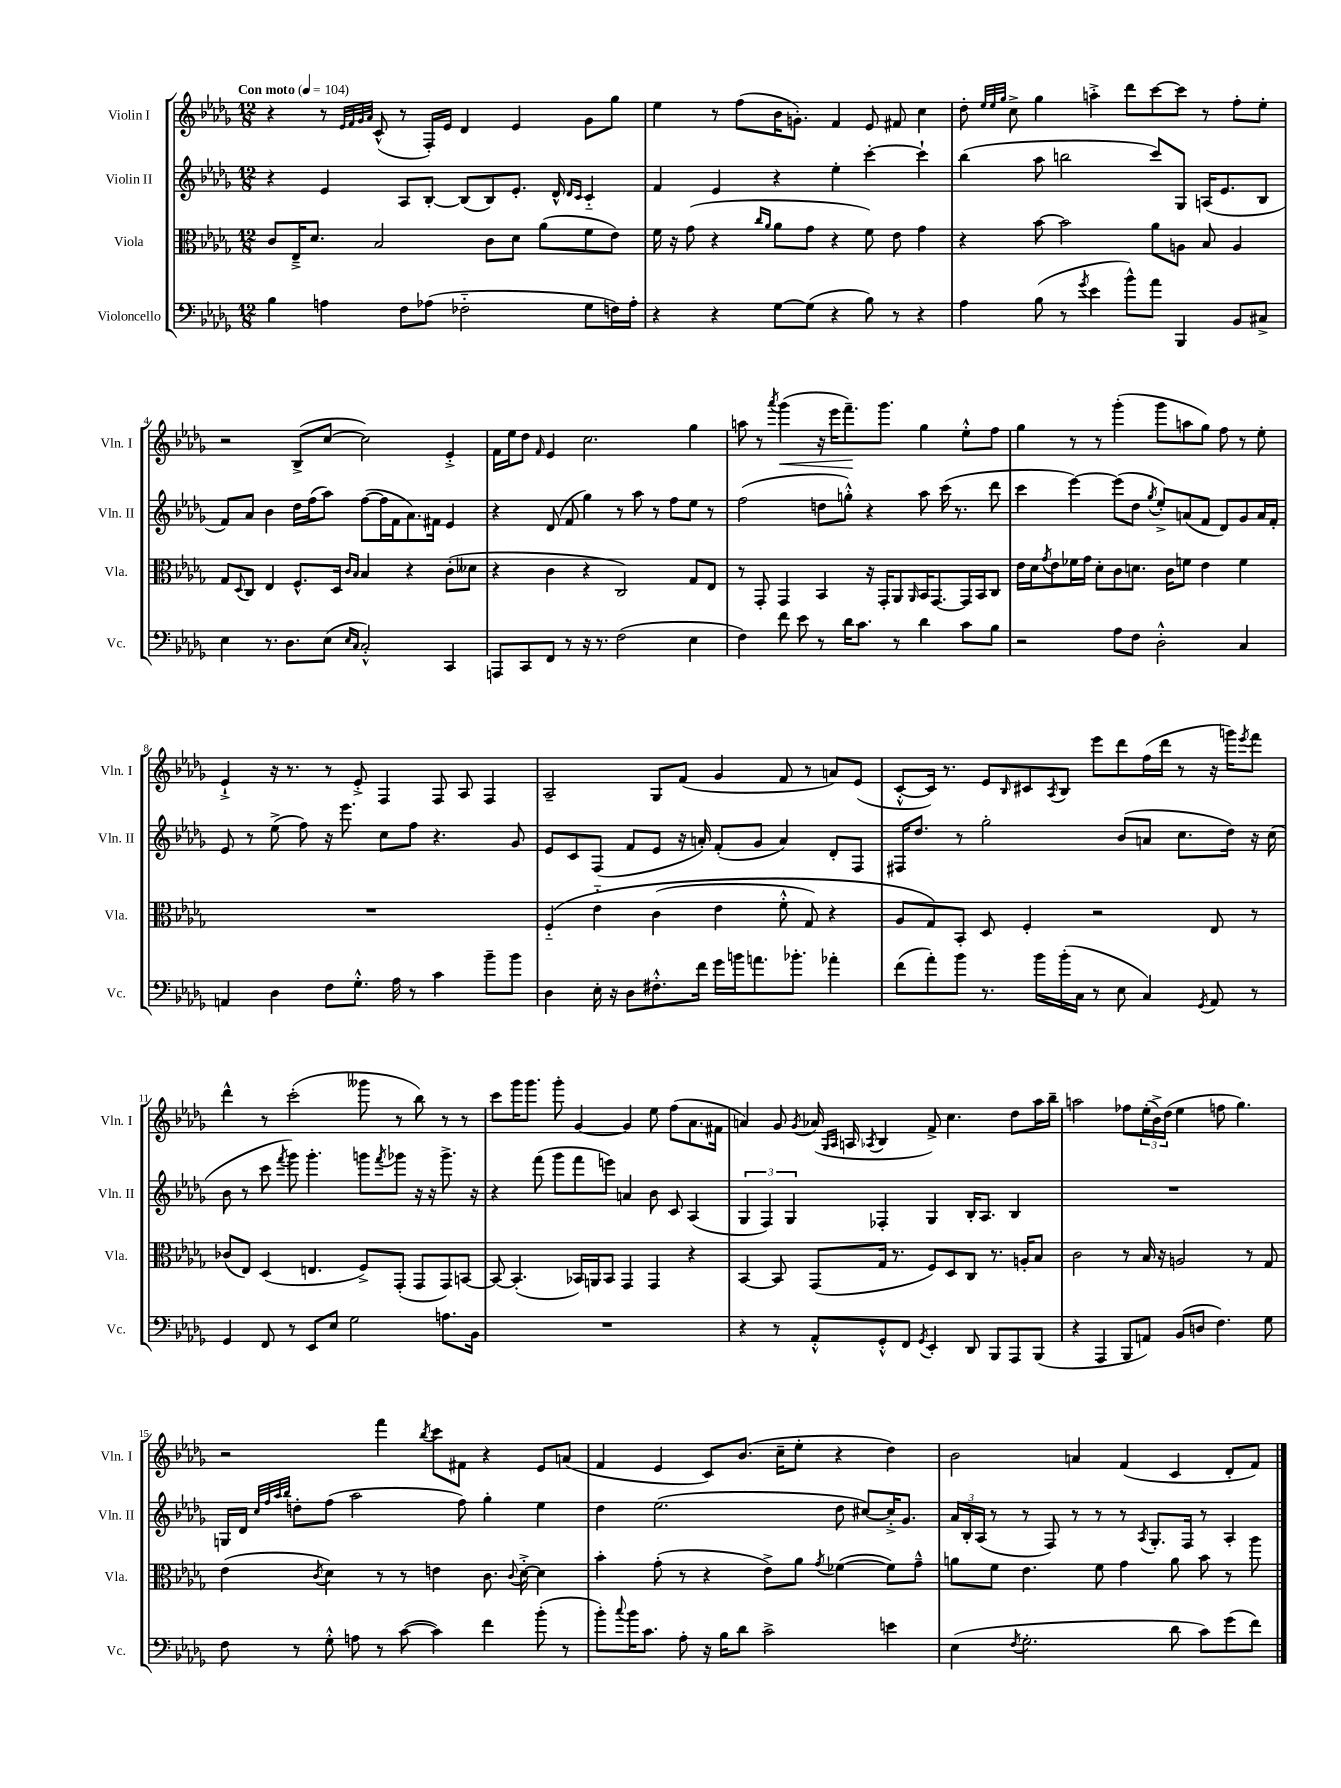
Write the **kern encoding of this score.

**kern	**kern	**kern	**kern
*staff4	*staff3	*staff2	*staff1
*clefF4	*clefC3	*clefG2	*clefG2
*k[b-e-a-d-g-]	*k[b-e-a-d-g-]	*k[b-e-a-d-g-]	*k[b-e-a-d-g-]
*M12/8	*M12/8	*M12/8	*M12/8
*MM104	*MM104	*MM104	*MM104
4B-	8c	4r	4r
.	16E-~^	.	.
.	8.d-	.	.
4A	.	4e-	8r
.	.	.	32qqe-
.	.	.	32qqf
.	.	.	32qqg-
.	.	.	32qqa-
.	2B-	.	(8c^^
8F	.	8A-	8r
(8A-	.	[8B-'	16F')
.	.	.	16e-
2F-'~	.	(8B-]	4d-
.	8c	8B-)	.
.	8d-	8.e-'	4e-
.	(8a-	.	.
.	.	16d-^^	.
.	.	16qqd-	.
.	.	16qqc	.
8G-	8f	4c'~	8g-
16F)	8e-)	.	8gg-
16A-'	.	.	.
=	=	=	=
4r	16f	4f	4ee-
.	16r	.	.
.	(8g-	.	.
4r	4r	4e-	8r
.	.	.	(8ff
.	16qqcc	.	.
.	16qqa-	.	.
[8G-	8a-	4r	16b-
.	.	.	8.g')
(8G-]	8g-	.	.
4r	4r	4ee-'	4f
8B-)	8f)	[4ccc'	8e-
8r	8e-	.	8f#
4r	4g-	4ccc`]	4cc
=	=	=	=
4A-	4r	(4bb-	8dd-'
.	.	.	32qqee-
.	.	.	32qqee-
.	.	.	32qqgg-
.	.	.	8cc^
(8B-	[8b-	8aa-	4gg-
8r	2b-]	2bb	.
8qg-	.	.	.
4e-	.	.	4aa'^
8b-^^)	.	.	8ddd-
8a-	8a-	8ccc)	[8ccc
4BBB-	8A	8G-	8ccc]
.	8B-	(16A	8r
.	.	8.e-	.
8BB-	4A	.	8ff'
8C#^	.	8B-	8ee-'
=	=	=	=
4E-	8G-	8f)	2r
.	8qqD-	.	.
.	8C	8a-	.
8.r	4E-	4b-	.
8.D-	.	.	.
.	8.F^^	16dd-	(8B-^
.	.	(16ff	.
(8E-	.	8aa-)	[8cc
.	16D-	.	.
16qqE-	16qqc	.	.
16qqC	16qqB-	.	.
2C'^^)	4B-	([8ff	2cc])
.	.	16ff]	.
.	.	16f	.
.	4r	8.a-)	.
.	.	16f#	.
4CC	(8c'	4e-	4e-'^
.	8d--	.	.
=	=	=	=
8AAA	4r	4r	16f
.	.	.	16ee-
8CC	.	.	8dd-
.	.	.	16qqf
8FF	4c	(8d-	4e-
8r	.	8f	.
16r	4r	4gg-)	2.cc
8.r	.	.	.
(2F	2C)	8r	.
.	.	8aa-	.
.	.	8r	.
.	.	8ff	.
4E-	8G-	8ee-	4gg-
.	8E-	8r	.
=	=	=	=
4F)	8r	(2ff	8aa
.	8GG-'	.	8r
.	.	.	8qaaa-
8f	4GG-	.	(4ggg-
8e-	.	.	.
8r	4BB-	8dd	16r
.	.	.	16eee-
16d-	.	8gg'^^)	8.fff~)
8.c	.	.	.
.	16r	4r	.
.	16GG-'	.	8.ggg-
8r	8AA-	.	.
.	16qqAA-	.	.
4d-	16BB-	8aa-	4gg-
.	[8.GG-	.	.
.	.	(16ccc	.
.	.	8.r	.
8c	16GG-]	.	8ee-'^^
.	16BB-	.	.
8B-	8C	8ddd-	8ff
=	=	=	=
2r	16e-	4ccc	4gg-
.	16d-	.	.
.	8qg-	.	.
.	8e-	.	.
.	16f-	[4eee-)	8r
.	16g-	.	.
.	8d-'	.	8r
8A-	8c	(8eee-]	(4ggg-'
8F	8.d	8dd-	.
.	.	8qgg-	.
2D-'^^	.	8ee-'^)	8ggg-
.	16c	.	.
.	8f	(8a	8aa
.	4e-	8f	8gg-)
.	.	8d-)	8ff
4C	4f	8g-	8r
.	.	16a	8ee-'
.	.	16f'	.
=	=	=	=
4AA	1.r	8e-	4e-`^
.	.	8r	.
4D-	.	(8ee-^	16r
.	.	.	8.r
.	.	8ff)	.
8F	.	16r	8r
.	.	8.eee-	.
8.G-'^^	.	.	8e-'^
.	.	8cc	4F
16A-	.	.	.
8r	.	8ff	.
4c	.	4.r	8F
.	.	.	8A-
8b-~	.	.	4F
8b-	.	8g-	.
=	=	=	=
4D-	&(4F'~	8e-	2A-~
.	.	8c	.
16E-'	4e-'~	(8F	.
16r	.	.	.
8D-	.	8f	.
8.F#'^^	(4c	8e-	8G-
.	.	16r	(8f
16f	.	16a')	.
16g-	4e-	(8f'	4g-
16b	.	.	.
8.a	.	8g-	.
.	8f'^^	4a)	8f
8.b-'	.	.	.
.	8G-)	.	8r
4a-'	4r	8d-'	8a)
.	.	8F	(8e-
=	=	=	=
(8f	8A-	16F#	[8c'^^
.	.	8.dd-	.
8a-')	8G-&)	.	16c])
.	.	.	8.r
8b-	8BB-'	8r	.
8.r	8D-	2gg-'	8e-
.	.	.	16qqB-
.	4F'	.	8c#
16b-	.	.	.
.	.	.	8qA-
(16b-'	.	.	8B-
16C	.	.	.
8r	2r	.	8eee-
8E-	.	(8b-	8ddd-
4C)	.	8a	(16ff
.	.	.	16ddd-
.	.	8.cc	8r
8qGG-	.	.	.
8AA-	8E-	.	16r
.	.	16dd-)	16ggg)
.	.	.	8qeee-
8r	8r	16r	8fff
.	.	(16cc	.
=	=	=	=
4GG-	(8c-	8b-	4ddd-^^
.	8E-)	8r	.
8FF	(4D-	8ccc	8r
.	.	8qfff	.
8r	.	8ggg-)	(2ccc'
8EE-	4.E	4.ggg-'	.
8E-	.	.	.
2G-	.	.	.
.	8F^)	8ggg	8ggg--
.	.	8qfff	.
.	(8GG-'	8ggg-	8r
.	8GG-	16r	8bb-)
.	.	16r	.
8.A	8GG-)	8.ggg-^	8r
.	[8BB	.	8r
16BB-	.	16r	.
=	=	=	=
1.r	8BB_	4r	8ccc
.	(4.BB']	.	16ggg-
.	.	.	8.ggg-
.	.	(8fff	.
.	.	8ggg-	8ggg-'
.	16BB-)	8fff	[4g-
.	16AA	.	.
.	8BB-	8eee)	.
.	4GG-	4a	4g-]
.	4GG-	8b-	8ee-
.	.	8c	(8ff
.	4r	(4A-	8.a-
.	.	.	16f#
=	=	=	=
4r	[4BB-	6G-	4a)
.	.	6F)	.
8r	8BB-]	.	8g-
.	.	6G-	.
.	.	.	8qg-
8AA-'^^	(8GG-	.	(16a-
.	.	.	16qqG-
.	.	.	16qqA-
.	.	.	16A
.	.	.	8qA-
8GG-'^^	16G-	4F-'	4B-
.	8.r	.	.
8FF	.	.	.
8qGG-	.	.	.
4EE-'	8F)	4G-	8f^)
.	8D-	.	4.cc
8DD-	8C	16B-'	.
.	.	8.A-	.
8BBB-	8.r	.	.
8AAA-	.	4B-	8dd-
.	16A'	.	.
(8BBB-	8B-	.	16aa-
.	.	.	16bb-~
=	=	=	=
4r	2c	1.r	2aa
4AAA-	.	.	.
8BBB-	8r	.	8ff-
8AA)	16B-	.	(24ee-'
.	.	.	24b-^)
.	16r	.	.
.	.	.	(24dd-
(8BB-	2A	.	4ee-
8D	.	.	.
4.F)	.	.	8ff
.	.	.	4.gg-)
.	8r	.	.
8G-	8G-	.	.
=	=	=	=
8F	(4e-	16G	2r
.	.	16d-	.
.	.	32qqcc	.
.	.	32qqff	.
.	.	32qqaa-	.
.	.	32qqbb-	.
8r	.	8dd'	.
.	8qc	.	.
8G-'^^	4d-)	(8ff	.
8A	.	2aa-	.
8r	8r	.	4fff
([8c	8r	.	.
.	.	.	8qbb-
4c])	4e	.	8ccc
.	.	8ff)	8f#
4f	8.c	4gg-'	4r
.	8qqc	.	.
.	[16d-'^	.	.
(8b-'	4d-]	4ee-	8e-
8r	.	.	(8a
=	=	=	=
8b-')	4b-'	4dd-	4f
8qqcc	.	.	.
16b-	.	.	.
8.c	.	.	.
.	(8g-'	(2.ee-	4e-
8A-'	8r	.	.
16r	4r	.	8c)
16B-	.	.	.
8d-	.	.	(8.b-
2c^	8e-^)	.	.
.	.	.	16cc~
.	8a-	.	8ee-'
.	8qg-	.	.
.	([4f-	8dd-	4r
.	.	[8cc#)	.
4e	8f-])	16cc#'^]	4dd-)
.	.	8.g-	.
.	8g-~^^	.	.
=	=	=	=
(4E-	8a	24a-	2b-
.	.	24B-'	.
.	.	(24A-	.
.	8f	8r	.
8qF	.	.	.
2.G-'	4.e-	8r	.
.	.	8F)	.
.	.	8r	4a
.	8f	8r	.
.	4g-	8r	(4f
.	.	8qA-	.
.	.	8.G-'	.
8d-	8a	.	4c
.	.	16F	.
8c)	8b-	8r	.
(8g-	8r	4A-'	8d-'
8f)	8aa-	.	8f)
==	==	==	==
*-	*-	*-	*-
